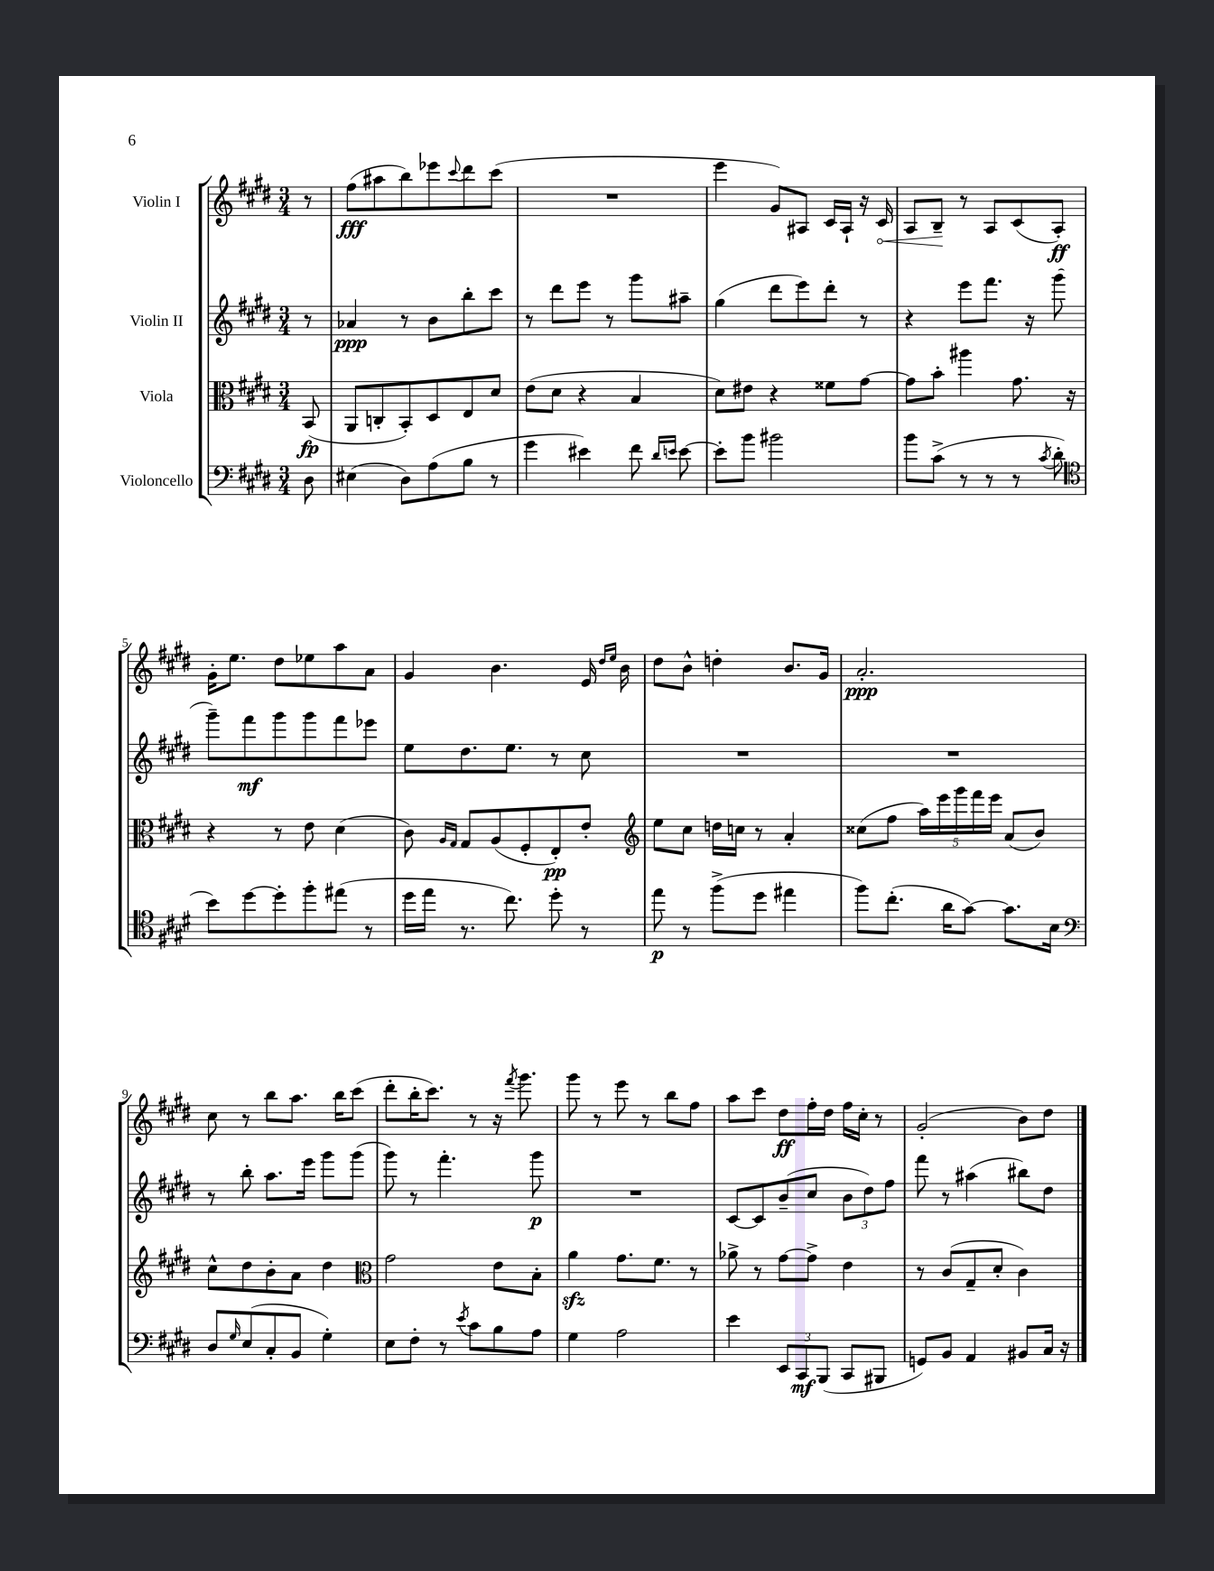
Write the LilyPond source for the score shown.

<<
\new StaffGroup <<
\new Staff = "s0" \with { instrumentName = "Violin I" } {
    \clef treble \key e \major \numericTimeSignature \time 3/4 \partial 8
    r8 |
    fis''8\fff( ais''8 b''8) ees'''8 \appoggiatura { cis'''8 } dis'''8 cis'''8( |
    R2. |
    e'''4 gis'8) ais8 cis'16 ais16-! r16 \once \override Hairpin.circled-tip = ##t cis'16\< |
    a8 b8--\! r8 a8 cis'8( a8-.\ff) |
    gis'16-. e''8. dis''8 ees''8 a''8 a'8 |
    gis'4 b'4. e'16 \grace { dis''16 e''16 } b'16 |
    dis''8 b'8-^ d''4-. b'8. gis'16 |
    a'2.-.\ppp |
    cis''8 r8 b''8 a''8. b''16 cis'''8( |
    dis'''8-. b''16-. cis'''8.) r8 r16 \acciaccatura { fis'''8 } gis'''8. |
    gis'''8 r8 e'''8 r8 b''8 fis''8 |
    a''8 cis'''8 dis''8\ff fis''16-. dis''16 fis''16 cis''16-. r8 |
    gis'2-.( b'8) dis''8 \bar "|." |
}
\new Staff = "s1" \with { instrumentName = "Violin II" } {
    \clef treble \key e \major \numericTimeSignature \time 3/4 \partial 8
    r8 |
    aes'4\ppp r8 b'8 b''8-. cis'''8 |
    r8 dis'''8 e'''8 r8 gis'''8 ais''8-- |
    gis''4( dis'''8 e'''8) dis'''8-. r8 |
    r4 e'''8 fis'''8. r16 gis'''8( |
    gis'''8--) fis'''8\mf gis'''8 gis'''8 fis'''8 ees'''8 |
    e''8 dis''8. e''8. r8 cis''8 |
    R2. |
    R2. |
    r8 b''8-. a''8. e'''16 gis'''8 gis'''8( |
    gis'''8) r8 fis'''4.-. gis'''8\p |
    R2. |
    cis'8~ cis'8 b'8--( cis''8 \tuplet 3/2 { b'8 dis''8) fis''8 } |
    fis'''8 r8 ais''4( bis''8) dis''8 \bar "|." |
}
\new Staff = "s2" \with { instrumentName = "Viola" } {
    \clef alto \key e \major \numericTimeSignature \time 3/4 \partial 8
    b,8\fp( |
    a,8 c8-. b,8-.) dis8 e8 dis'8 |
    e'8( dis'8 r4 b4 |
    dis'8) eis'8 r4 fisis'8 gis'8~ |
    gis'8 b'8-. ais''4 gis'8. r16 |
    r4 r8 e'8 dis'4( |
    cis'8) \grace { a16 gis16 } gis8 a8( fis8-. e8-.\pp) e'8-. |
    \clef treble e''8 cis''8 d''16 c''16 r8 a'4-. |
    cisis''8( fis''8 \tuplet 5/4 { a''16) e'''16 gis'''16 fis'''16 e'''16 } a'8( b'8) |
    cis''8-^ dis''8 b'8-. a'8 dis''4 |
    \clef alto gis'2 e'8 b8-. |
    a'4\sfz gis'8. fis'8. r8 |
    aes'8-> r8 gis'8~ gis'8-> e'4 |
    r8 cis'8( gis8-- dis'8-. cis'4) \bar "|." |
}
\new Staff = "s3" \with { instrumentName = "Violoncello" } {
    \clef bass \key e \major \numericTimeSignature \time 3/4 \partial 8
    dis8 |
    eis4( dis8) a8( b8 r8 |
    gis'4 eis'4) fis'8 \grace { dis'16 e'16 } e'8~ |
    e'8-. b'8 bis'2 |
    b'8 cis'8->( r8 r8 r8 \acciaccatura { cis'8 } dis'8-. |
    \clef tenor b'8) dis''8~ dis''8-. fis''8-. eis''8( r8 |
    dis''16 e''16 r8. cis''8.) dis''8-. r8 |
    e''8\p r8 fis''8->( dis''8 eis''4 |
    fis''8) cis''8.-.( a'16 gis'8~) gis'8. b16 |
    \clef bass dis8 \grace { gis16 } e8( cis8-. b,8 gis4-.) |
    e8 fis8-. r8 \acciaccatura { e'8 } cis'8 b8 a8 |
    gis4 a2 |
    e'4 \tuplet 3/2 { e,8 cis,8\mf b,,8( } cis,8 bis,,8 |
    g,8) b,8 a,4 bis,8 cis16 r16 \bar "|." |
}
>>
>>
